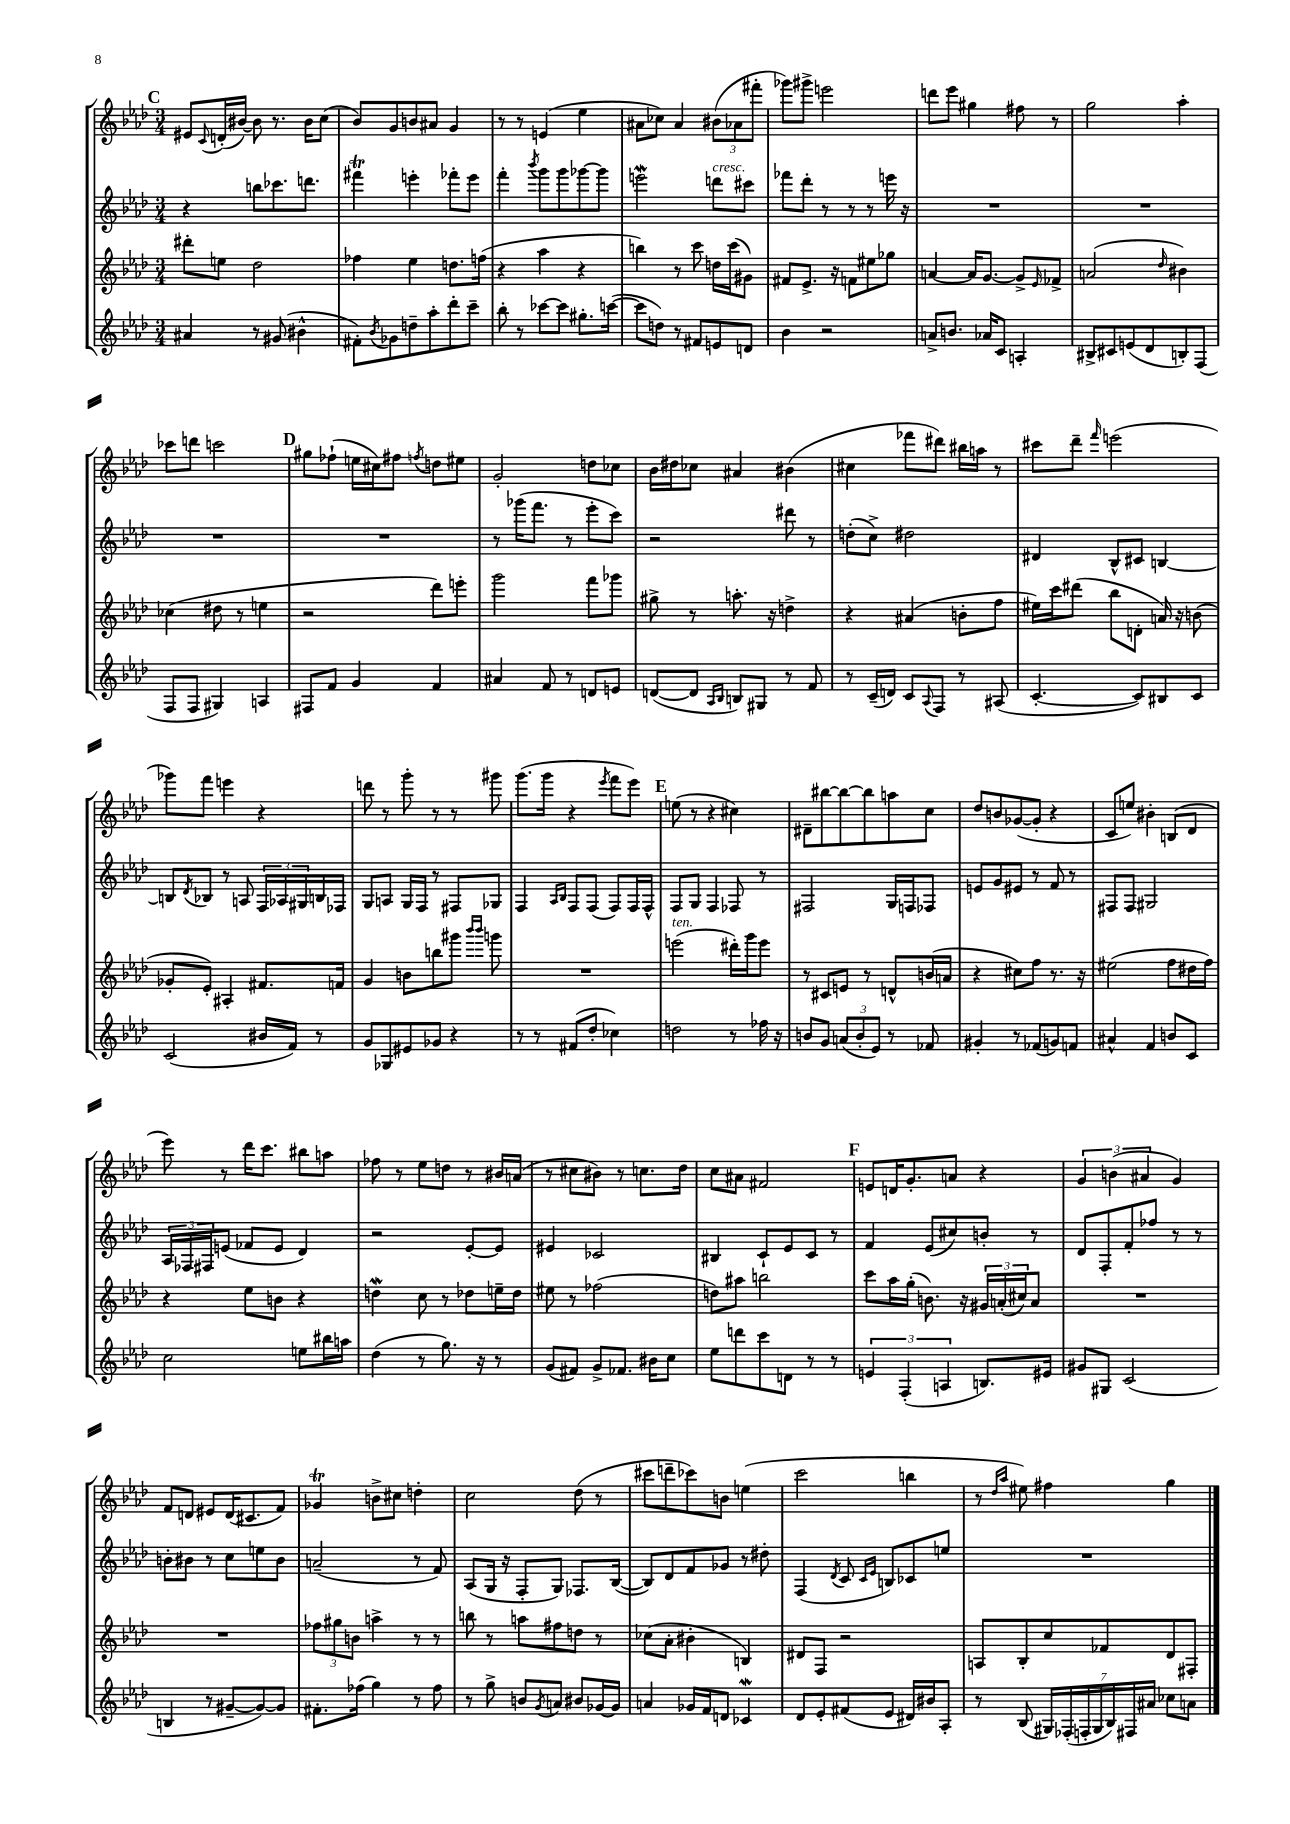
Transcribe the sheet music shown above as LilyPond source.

<<
\new StaffGroup <<
\new Staff = "s0" {
    \clef treble \key aes \major \numericTimeSignature \time 3/4
    \mark \markup { \bold "C" } eis'8 \appoggiatura { c'8 } d'16-.( bis'16~) bis'8 r8. bis'16 c''8( |
    bes'8) g'8 b'8 ais'8 g'4 |
    r8 r8 e'4( ees''4 |
    ais'8 ces''8) ais'4 \tuplet 3/2 { bis'8( aes'8 fis'''8-. } |
    ges'''8) gis'''8-> e'''2 |
    d'''8 ees'''8 gis''4 fis''8 r8 |
    g''2 aes''4-. |
    ces'''8 d'''8 c'''2 |
    \mark \markup { \bold "D" } gis''8 fes''8-!( e''16 cis''16) fis''8 \acciaccatura { f''8 } d''8 eis''8 |
    g'2-. d''8 ces''8 |
    bes'16 dis''16 ces''8 ais'4 bis'4( |
    cis''4 fes'''8 dis'''8) bis''16 a''16 r8 |
    cis'''8 des'''8-- \grace { f'''16 } e'''2( |
    ges'''8) f'''8 e'''4 r4 |
    d'''8 r8 g'''8-. r8 r8 gis'''8 |
    g'''8.( g'''16 r4 \acciaccatura { ees'''8 } f'''8 ees'''8) |
    \mark \markup { \bold "E" } e''8( r8 r4 cis''4) |
    dis'8-- bis''8~ bis''8~ bis''8 a''8 c''8 |
    des''8 b'8 ges'8~( ges'8-. r4 |
    c'8 e''8) bis'4-. b8( des'8 |
    ees'''8) r8 des'''16 c'''8. bis''8 a''8 |
    fes''8 r8 ees''8 d''8 r8 bis'16 a'16( |
    r8 cis''8 bis'8) r8 c''8. des''16 |
    c''8 ais'8 fis'2 |
    \mark \markup { \bold "F" } e'8 d'16 g'8.-. a'8 r4 |
    \tuplet 3/2 { g'4 b'4( ais'4 } g'4) |
    f'8 d'8 eis'8 d'16( cis'8. f'8) |
    ges'4\trill b'8-> cis''8 d''4-. |
    c''2 des''8( r8 |
    cis'''8 d'''8-- ces'''8) b'8 e''4( |
    c'''2 b''4 |
    r8 \grace { des''16 aes''16 } eis''8) fis''4 g''4 \bar "|." |
}
\new Staff = "s1" {
    \clef treble \key aes \major \numericTimeSignature \time 3/4
    \mark \markup { \bold "C" } r4 b''8 ces'''8. d'''8. |
    fis'''4\trill e'''4-. fes'''8-. e'''8 |
    f'''4-. \acciaccatura { bes'''8 } g'''8 g'''8 ges'''8~ ges'''8 |
    e'''2\mordent d'''8^\markup { \italic "cresc." } cis'''8 |
    fes'''8 des'''8-. r8 r8 r8 e'''16 r16 |
    R2. |
    R2. |
    R2. |
    \mark \markup { \bold "D" } R2. |
    r8 ges'''16( f'''8. r8 ees'''8-. c'''8) |
    r2 dis'''8 r8 |
    d''8-.( c''8->) dis''2 |
    dis'4 bes8-^ cis'8 b4~ |
    b8 \acciaccatura { des'8 } bes8 r8 a8 \tuplet 3/2 { f16 aes16 gis16 } b16 fes16 |
    g8 a8 g16 f16 r8 fis8 ges8 |
    f4 \grace { aes16 bes16 } f8 f8( f8) f16 f16-^ |
    \mark \markup { \bold "E" } f8 g8 f4 fes8 r8 |
    fis2 g16 f16 fes8 |
    e'8 g'8 eis'8 r8 f'8 r8 |
    fis8 fis8 gis2 |
    \tuplet 3/2 { aes16 fes16 fis16 } e'8( fes'8 e'8 des'4) |
    r2 ees'8~-. ees'8 |
    eis'4 ces'2 |
    bis4 c'8-! ees'8 c'8 r8 |
    \mark \markup { \bold "F" } f'4 ees'8( cis''8) b'8-. r8 |
    des'8 f8-. f'8-. fes''8 r8 r8 |
    b'8-. bis'8 r8 c''8 e''8 bis'8 |
    a'2--( r8 f'8) |
    aes8( g16 r16 f8-. g8) fes8. bes16~( |
    bes8) des'8 f'8 ges'8 r8 dis''8-. |
    f4( \acciaccatura { des'8 } c'8 \grace { c'16 ees'16 } b8) ces'8 e''8 |
    R2. \bar "|." |
}
\new Staff = "s2" {
    \clef treble \key aes \major \numericTimeSignature \time 3/4
    \mark \markup { \bold "C" } dis'''8-. e''8 des''2 |
    fes''4 ees''4 d''8. f''16( |
    r4 aes''4 r4 |
    b''4) r8 c'''8 d''16 c'''16( gis'8) |
    fis'8 ees'8.-> r16 f'8 eis''8 ges''8 |
    a'4~ a'16 g'8.~ g'8-> \grace { ees'16 } fes'8-> |
    a'2( \grace { des''16 } bis'4) |
    ces''4( dis''8 r8 e''4 |
    \mark \markup { \bold "D" } r2 des'''8) e'''8-. |
    g'''2 f'''8 ges'''8 |
    gis''8-> r8 a''8.-. r16 d''4-> |
    r4 ais'4( b'8-. f''8 |
    eis''16) c'''16 dis'''8( bes''8 d'8-. a'16) r16 b'8( |
    ges'8-. ees'8-.) ais4-. fis'8. f'16 |
    g'4 b'8 b''8 gis'''8 \grace { bes'''16 bes'''16 } g'''8 |
    R2. |
    \mark \markup { \bold "E" } e'''2^\markup { \italic "ten." }( dis'''16-.) g'''16 e'''8 |
    r8 cis'8 e'8 r8 d'8-^ b'16( a'16 |
    r4 cis''8) f''8 r8. r16 |
    eis''2( f''8 dis''16 f''16) |
    r4 ees''8 b'8 r4 |
    d''4\mordent c''8 r8 des''8 e''16-- des''16 |
    eis''8 r8 fes''2( |
    d''8) ais''8 b''2 |
    \mark \markup { \bold "F" } c'''8 aes''16 g''16-.( b'8.) r16 \tuplet 3/2 { gis'16 a'16-.( cis''16) } a'8 |
    R2. |
    R2. |
    \tuplet 3/2 { fes''8 gis''8 b'8 } a''4-> r8 r8 |
    b''8 r8 a''8 fis''8 d''8 r8 |
    ces''8( aes'8-. bis'4-. b4) |
    dis'8 f8 r2 |
    a8 bes8-. c''8 fes'8 des'8 fis8-. \bar "|." |
}
\new Staff = "s3" {
    \clef treble \key aes \major \numericTimeSignature \time 3/4
    \mark \markup { \bold "C" } ais'4 r8 gis'8( bis'4-^ |
    fis'8-.) \acciaccatura { bes'8 } ges'8 d''8-- aes''8-. des'''8-. c'''8-- |
    bes''8-. r8 ces'''8~ ces'''8 gis''8.-. c'''16~( |
    c'''8 d''8) r8 fis'8 e'8 d'8 |
    bes'4 r2 |
    a'8-> b'8. aes'16 c'8 a4-. |
    bis8-> cis'8 e'8( des'8 b8-.) f8( |
    f8 f8 gis4) a4 |
    \mark \markup { \bold "D" } fis8 f'8 g'4 f'4 |
    ais'4 f'8 r8 d'8 e'8 |
    d'8~( d'8 \grace { aes16 bes16 } b8) gis8 r8 f'8 |
    r8 c'16--( d'16) c'8 \appoggiatura { aes8 } f8 r8 ais8( |
    c'4.~-. c'8) bis8 c'8 |
    c'2( bis'16 f'16) r8 |
    g'8 ges8 eis'8 ges'8 r4 |
    r8 r8 fis'8( des''8-. ces''4) |
    \mark \markup { \bold "E" } d''2 r8 fes''16 r16 |
    b'8 g'8 \tuplet 3/2 { a'8( b'8-. ees'8) } r8 fes'8 |
    gis'4-. r8 fes'8( g'8) f'8 |
    ais'4-^ f'4 b'8 c'8 |
    c''2 e''8 bis''16 a''16 |
    des''4( r8 g''8.) r16 r8 |
    g'8( fis'8) g'8-> fes'8. bis'16 c''8 |
    ees''8 d'''8 c'''8 d'8 r8 r8 |
    \mark \markup { \bold "F" } \tuplet 3/2 { e'4 f4-.( a4 } b8.) eis'16 |
    gis'8 gis8 c'2( |
    b4 r8 gis'8~-- gis'8~) gis'8 |
    fis'8.-. fes''16( g''4) r8 fes''8 |
    r8 g''8-> b'8 \acciaccatura { g'8 } a'8 bis'8 ges'16~ ges'16 |
    a'4 ges'16 f'16 d'8 ces'4\mordent |
    des'8 ees'8-. fis'8( ees'8 dis'16) bis'16 aes8-. |
    r8 bes8( \tuplet 7/4 { gis16) fes16-.( f16-. gis16 bes16) fis16 ais'16 } ces''8 a'8 \bar "|." |
}
>>
>>
\layout { \context { \Score \remove "Bar_number_engraver" } }
